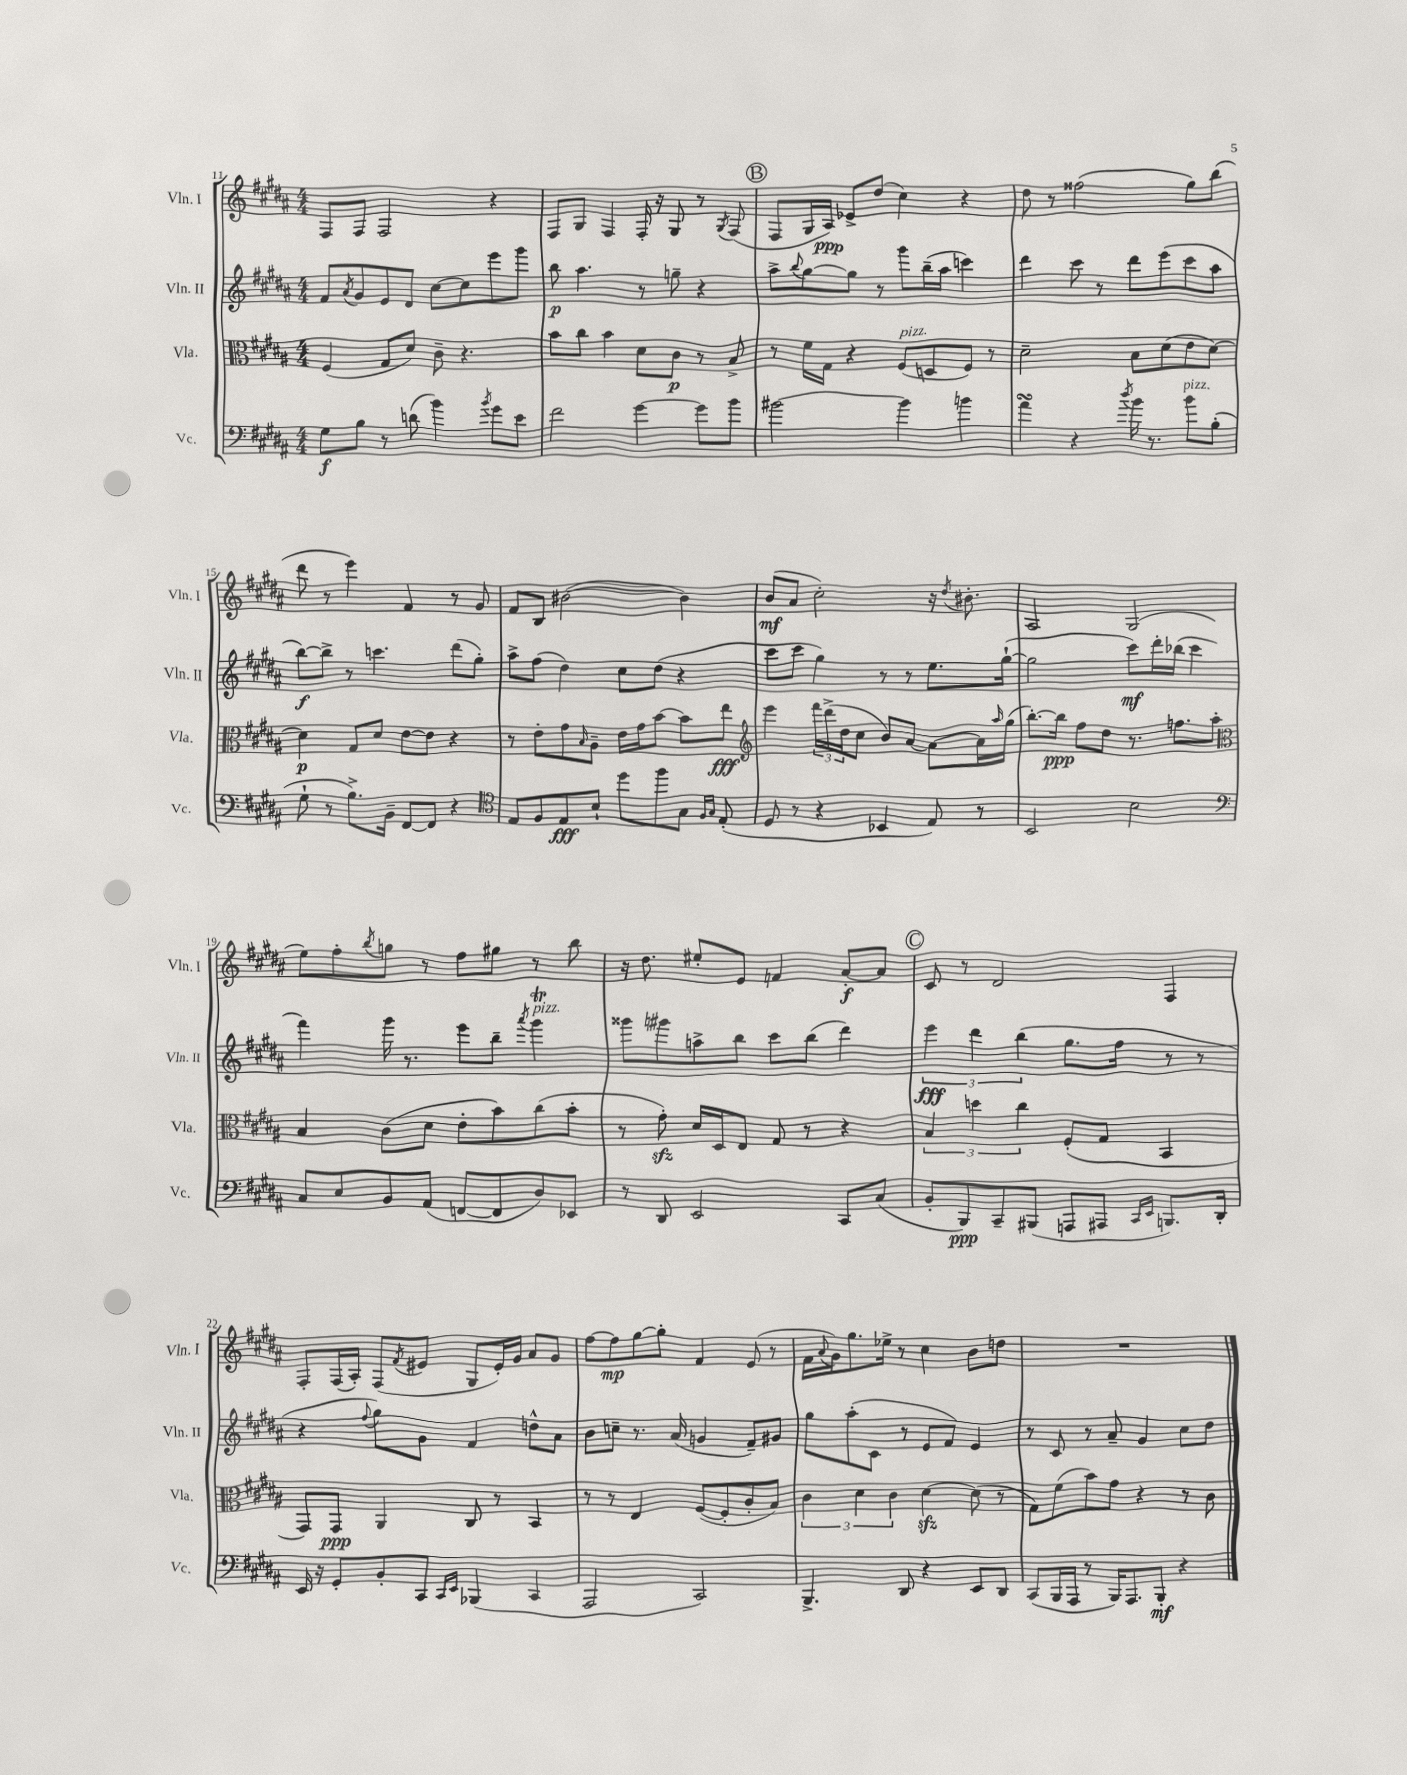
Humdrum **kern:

**kern	**dynam	**kern	**dynam	**kern	**dynam	**kern	**dynam
*part4	*part4	*part3	*part3	*part2	*part2	*part1	*part1
*staff4	*staff4	*staff3	*staff3	*staff2	*staff2	*staff1	*staff1
*I"Vc.	*	*I"Vla.	*	*I"Vln. II	*	*I"Vln. I	*
*I'Vc.	*	*I'Vla.	*	*I'Vln. II	*	*I'Vln. I	*
*clefF4	*	*clefC3	*	*clefG2	*	*clefG2	*
*k[f#c#g#d#a#]	*	*k[f#c#g#d#a#]	*	*k[f#c#g#d#a#]	*	*k[f#c#g#d#a#]	*
*M4/4	*	*M4/4	*	*M4/4	*	*M4/4	*
=11	=11	=11	=11	=11	=11	=11	=11
8G#\L	f	(4F#/	.	8f#/L	.	8F#/L	.
.	.	.	.	8qa#/	.	.	.
8B\J	.	.	.	8g#/	.	8F#/J	.
8r	.	8G#/L	.	8e/	.	2F#/	.
(8dn\	.	8d#/J)	.	8d#/J	.	.	.
4b\)	.	8c#~\	.	[8cc#\L	.	.	.
.	.	4.r	.	8cc#\]	.	.	.
8qb/	.	.	.	.	.	.	.
8g#\L	.	.	.	8eee\	.	4r	.
8e\J	.	.	.	8ggg#\J	.	.	.
=12	=12	=12	=12	=12	=12	=12	=12
2f#\	.	8b\L	.	8bb\	p	8F#/L	.
.	.	8cc#\J	.	4.aa#\	.	8G#/J	.
.	.	4b\	.	.	.	4F#/	.
[4g#\	.	8d#\L	.	8r	.	16F#'/	.
.	.	.	.	.	.	16r	.
.	.	8c#\J	p	8ggn~\	.	8G#/	.
8g#\L]	.	8r	.	4r	.	8r	.
.	.	.	.	.	.	8qG#/	.
8b\J	.	8B^/	.	.	.	(8F#/	.
!!LO:REH:place=s1:t=B
=13	=13	=13	=13	=13	=13	=13	=13
[2b#X\	.	8r	.	8aa#^\L	.	8F#/L	.
.	.	.	.	8qqbb/	.	.	.
.	.	16f#\LL	.	[8gg#\	.	16G#/L	.
.	.	16G#\JJ	.	.	.	16A#/JJ)	ppp
.	.	4r	.	8gg#\J]	.	8e-X^/L	.
.	.	.	.	8r	.	(8dd#/J	.
!	!	!LO:TX:a:i:t=pizz.	!	!	!	!	!
4b#\]	.	(8F#/L	.	8ggg#\L	.	4cc#\)	.
.	.	8Dn/	.	(16bb~\L	.	.	.
.	.	.	.	16aa#\JJ	.	.	.
4bn\	.	8F#/J)	.	4cccn\)	.	4r	.
.	.	8r	.	.	.	.	.
=14	=14	=14	=14	=14	=14	=14	=14
4a#sSsS\	.	2d#~\	.	4ddd#\	.	8dd#\	.
.	.	.	.	.	.	8r	.
4r	.	.	.	8ccc#\	.	(2ff##X\	.
.	.	.	.	8r	.	.	.
8qdd#/	.	.	.	.	.	.	.
16b\	.	8B\L	.	8ddd#\L	.	.	.
8.r	.	.	.	.	.	.	.
.	.	(8d#\	.	(8eee\	.	.	.
!LO:TX:a:i:t=pizz.	!	!	!	!	!	!	!
8b\L	.	8e\	.	8ccc#\	.	8gg#\L)	.
(8B'\J	.	[8d#\J)	.	8aa#\J	.	(8bb\J	.
!!LO:LB:g=z
=15	=15	=15	=15	=15	=15	=15	=15
8G#`\	.	4d#\]	p	[8bb\L)	f	8ddd#\	.
8r	.	.	.	8bb^\J]	.	8r	.
8.B^\L)	.	8G#/L	.	8r	.	4eee\)	.
.	.	8d#/J	.	4.cccn\	.	.	.
16BB~\Jk	.	.	.	.	.	.	.
[8FF#/L	.	[8e\L	.	.	.	4f#/	.
8FF#/J]	.	8e\J]	.	.	.	.	.
4r	.	4r	.	(8ddd#\L	.	8r	.
.	.	.	.	8gg#'\J)	.	8g#/	.
=16	=16	=16	=16	=16	=16	=16	=16
*clefC4	*	*	*	*	*	*	*
8E/L	.	8r	.	8aa#^\L	.	8f#/L	.
8F#/	.	8e'\L	.	(8ff#\J	.	8B/J	.
8E/	fff	8g#\	.	4dd#\)	.	([2b#X\	.
.	.	16qqB/	.	.	.	.	.
8B`/J	.	8A#~\J	.	.	.	.	.
8dd#\L	.	16e\LL	.	8cc#\L	.	.	.
.	.	16g#\J	.	.	.	.	.
8ff#\	.	[8b\J	.	(8dd#\J	.	.	.
8G#\J	.	8b\L]	.	4r	.	4b#\])	.
16qqF#/LL	.	.	.	.	.	.	.
16qqG#/JJ	.	.	.	.	.	.	.
(8E'/	.	8ee\J	fff	.	.	.	.
=17	=17	=17	=17	=17	=17	=17	=17
*	*	*clefG2	*	*	*	*	*
8D#/	.	4eee\	.	8ccc#\L	.	(8b/L	mf
8r	.	.	.	8ccc#\J	.	8a#/J	.
4r	.	24fff#\LL	.	4gg#\)	.	2cc#'\)	.
.	.	(24ddd#^\	.	.	.	.	.
.	.	24dd#\J	.	.	.	.	.
.	.	8cc#\J	.	.	.	.	.
4BB-X/	.	8b/L)	.	8r	.	.	.
.	.	[8a#/J	.	8r	.	.	.
8E/)	.	8a#\L_	.	8.ee\L	.	16r	.
.	.	.	.	.	.	8qdd#/	.
.	.	.	.	.	.	8.b#X'\	.
8r	.	16a#\L]	.	.	.	.	.
.	.	16qqaa#/	.	.	.	.	.
.	.	(16gg#\JJ	.	([16gg#`\Jk	.	.	.
=18	=18	=18	=18	=18	=18	=18	=18
2BB/	.	[8.bb'\L)	.	2gg#\]	.	2A#/	.
.	.	16bb\Jk]	ppp	.	.	.	.
.	.	8ff#\L	.	.	.	.	.
.	.	8dd#\J	.	.	.	.	.
2B\	.	8.r	.	8ccc#\L)	mf	(2G#/	.
.	.	.	.	16ddd#'\L	.	.	.
.	.	8.ffn\L	.	(16bb-X\JJ	.	.	.
.	.	.	.	4ccc#\	.	.	.
.	.	8aa#'\J	.	.	.	.	.
!!LO:LB:g=z
=19	=19	=19	=19	=19	=19	=19	=19
*clefF4	*	*clefC3	*	*	*	*	*
8C#/L	.	4B/	.	4fff#\)	.	8ee\L)	.
8E/	.	.	.	.	.	8ff#'\	.
.	.	.	.	.	.	8qbb/	.
8BB/	.	(8c#\L	.	16ggg#\	.	8ggn\J	.
.	.	.	.	8.r	.	.	.
(8AA#/J	.	8d#\J	.	.	.	8r	.
[8FFn/L	.	8e'\L	.	8eee\L	.	8ff#\L	.
8FF/]	.	8b\)	.	8bb~\J	.	8gg#X\J	.
.	.	.	.	8qaaa#/	.	.	.
!	!	!	!	!LO:TX:a:i:t=pizz.	!	!	!
8D#/)	.	(8cc#\	.	4ggg#T\	.	8r	.
8EE-X/J	.	8b'\J	.	.	.	8bb\	.
=20	=20	=20	=20	=20	=20	=20	=20
8r	.	8r	.	8ggg##X\L	.	16r	.
.	.	.	.	.	.	8.dd#\	.
8DD#/	.	8g#zz'\)	.	8ggg#X\	.	.	.
2EE/	.	16d#/LL	.	8aan^\	.	8ee#X'/L	.
.	.	16D#/J	.	.	.	.	.
.	.	8E/J	.	8bb\J	.	8e/J	.
.	.	8G#/	.	8ccc#\L	.	4fn/	.
.	.	8r	.	(8bb\J	.	.	.
8CC#/L	.	4r	.	4ddd#\)	.	[8a#'/L	f
(8C#/J	.	.	.	.	.	8a#/J]	.
!!LO:REH:place=s1:t=C
=21	=21	=21	=21	=21	=21	=21	=21
8BB'/L	.	6B/	.	6eee\	fff	8c#/	.
8BBB/)	ppp	.	.	.	.	8r	.
.	.	6ddn\	.	6ddd#\	.	.	.
8CC#~/	.	.	.	.	.	2d#/	.
.	.	6cc#\	.	(6bb\	.	.	.
(8BBB#X/J	.	.	.	.	.	.	.
8AAAn/L	.	(8F#'/L	.	8.gg#\L	.	.	.
8AAA#X/J	.	8G#/J	.	.	.	.	.
.	.	.	.	16ff#\Jk	.	.	.
16qqCC#/LL	.	.	.	.	.	.	.
16qqEE/JJ	.	.	.	.	.	.	.
8.BBBn/L)	.	4BB/	.	8r	.	4F#/	.
.	.	.	.	8r	.	.	.
16DD#'/Jk	.	.	.	.	.	.	.
!!LO:LB:g=z
=22	=22	=22	=22	=22	=22	=22	=22
16EE/	.	8GG#/L)	.	4r	.	8F#'/L	.
16r	.	.	.	.	.	.	.
8GG#'/L	.	8GG#/J	ppp	.	.	(16F#/L	.
.	.	.	.	.	.	16A#'/JJ)	.
.	.	.	.	8qqff#/	.	.	.
8BB'/	.	4AA#/	.	8gg#\L)	.	(8F#/L	.
.	.	.	.	.	.	8qf#/	.
8CC#/J	.	.	.	8g#\J	.	8e#X/J	.
16qqCC#/LL	.	.	.	.	.	.	.
16qqEE/JJ	.	.	.	.	.	.	.
(4BBB-X/	.	8C#/	.	4f#/	.	8G#/L	.
.	.	8r	.	.	.	16e#'/L)	.
.	.	.	.	.	.	16g#/JJ	.
4CC#/	.	4BB/	.	8ddn^^\L	.	8a#/L	.
.	.	.	.	8a#\J	.	8g#/J	.
=23	=23	=23	=23	=23	=23	=23	=23
2AAA#/	.	8r	.	8b\L	.	[8ff#\L	.
.	.	8r	.	8ccn~\J	.	8ff#\]	mp
.	.	4E/	.	8.r	.	[8gg#\	.
.	.	.	.	.	.	8gg#'\J]	.
.	.	.	.	(16a#/	.	.	.
2CC#/)	.	([8F#/L	.	4gn/	.	4f#/	.
.	.	8F#'/]	.	.	.	.	.
.	.	8c#'/	.	8f#~/L)	.	(8e/	.
.	.	8B/J)	.	8g#X/J	.	8r	.
=24	=24	=24	=24	=24	=24	=24	=24
4.BBB^/	.	6c#\	.	8gg#\L	.	16f#\LL	.
.	.	.	.	.	.	8qqa#/	.
.	.	.	.	.	.	16g#\J)	.
.	.	.	.	(8aa#'\	.	8.gg#\	.
.	.	6d#\	.	.	.	.	.
.	.	.	.	8c#\J	.	.	.
.	.	.	.	.	.	16ee-X^\Jk	.
.	.	6c#\	.	.	.	.	.
8DD#/	.	.	.	8r	.	8r	.
4r	.	[4d#zz\	.	8e/L	.	4cc#\	.
.	.	.	.	8f#/J)	.	.	.
8EE/L	.	(8d#\]	.	4e/	.	8b\L	.
8DD#/J	.	8r	.	.	.	8ddn\J	.
=25	=25	=25	=25	=25	=25	=25	=25
(8CC#/L	.	8G#\L)	.	8r	.	1r	.
16BBB/L	.	(8f#\	.	8c#/	.	.	.
16AAA#/JJ	.	.	.	.	.	.	.
8r	.	8b\)	.	8r	.	.	.
16BBB/KL)	.	8g#\J	.	8a#~/	.	.	.
8.AAA#/	.	.	.	.	.	.	.
.	.	4r	.	4g#/	.	.	.
8BBB'/J	mf	.	.	.	.	.	.
4r	.	8r	.	8cc#\L	.	.	.
.	.	8c#\	.	8dd#\J	.	.	.
==	==	==	==	==	==	==	==
*-	*-	*-	*-	*-	*-	*-	*-
